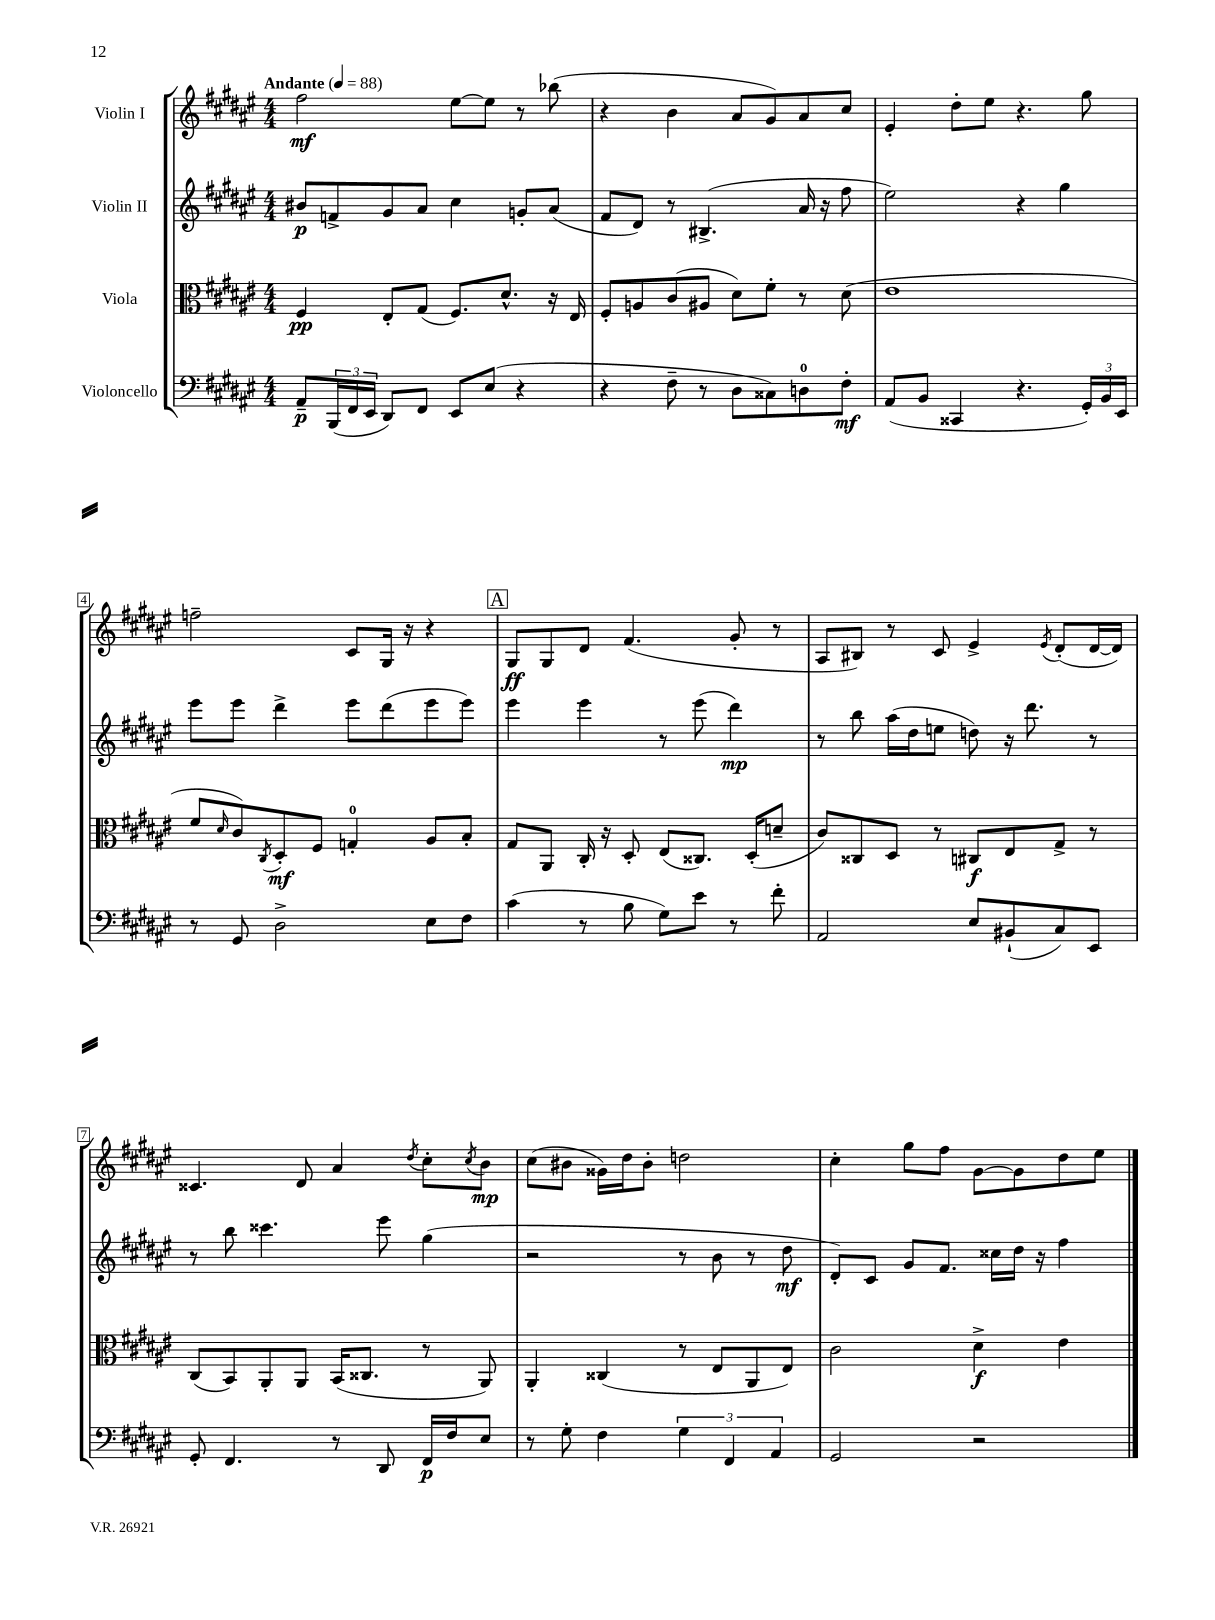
<<
\new StaffGroup <<
\new Staff = "s0" \with { instrumentName = "Violin I" } {
    \clef treble \key fis \major \numericTimeSignature \time 4/4 \tempo "Andante" 4 = 88
    fis''2\mf eis''8~ eis''8 r8 bes''8( |
    r4 b'4 ais'8 gis'8) ais'8 cis''8 |
    eis'4-. dis''8-. eis''8 r4. gis''8 |
    f''2-- cis'8 gis16 r16 r4 |
    \mark \markup { \box "A" } gis8\ff gis8 dis'8 fis'4.( gis'8-. r8 |
    ais8 bis8) r8 cis'8 eis'4-> \acciaccatura { eis'8 } dis'8-.( dis'16~ dis'16) |
    cisis'4. dis'8 ais'4 \acciaccatura { dis''8 } cis''8-. \acciaccatura { cis''8 } b'8\mp |
    cis''8( bis'8 gisis'16) dis''16 bis'8-. d''2 |
    cis''4-. gis''8 fis''8 gis'8~ gis'8 dis''8 eis''8 \bar "|." |
}
\new Staff = "s1" \with { instrumentName = "Violin II" } {
    \clef treble \key fis \major \numericTimeSignature \time 4/4
    bis'8\p f'8-> gis'8 ais'8 cis''4 g'8-. ais'8( |
    fis'8 dis'8) r8 bis4.->( ais'16 r16 fis''8 |
    eis''2) r4 gis''4 |
    eis'''8 eis'''8 dis'''4-> eis'''8 dis'''8( eis'''8 eis'''8) |
    \mark \markup { \box "A" } eis'''4 eis'''4 r8 eis'''8( dis'''4\mp) |
    r8 b''8 ais''16( dis''16 e''8 d''8) r16 dis'''8. r8 |
    r8 b''8 cisis'''4. eis'''8 gis''4( |
    r2 r8 b'8 r8 dis''8\mf |
    dis'8-.) cis'8 gis'8 fis'8. cisis''16 dis''16 r16 fis''4 \bar "|." |
}
\new Staff = "s2" \with { instrumentName = "Viola" } {
    \clef alto \key fis \major \numericTimeSignature \time 4/4
    fis4\pp eis8-. gis8( fis8.) dis'8.-^ r16 eis16 |
    fis8-. a8 cis'8( ais8 dis'8) fis'8-. r8 dis'8( |
    eis'1 |
    fis'8 \grace { dis'16 } cis'8) \acciaccatura { cis8 } dis8-.\mf fis8 g4-0-. ais8 b8-. |
    \mark \markup { \box "A" } gis8 ais,8 cis16-. r16 dis8-. eis8( cisis8.) dis16-.( d'8-- |
    cis'8) cisis8 dis8 r8 cis8\f eis8 gis8-> r8 |
    cis8( b,8) ais,8-. ais,8 b,16( cisis8. r8 ais,8) |
    ais,4-. cisis4( r8 eis8 ais,8 eis8) |
    cis'2 dis'4->\f eis'4 \bar "|." |
}
\new Staff = "s3" \with { instrumentName = "Violoncello" } {
    \clef bass \key fis \major \numericTimeSignature \time 4/4
    ais,8--\p \tuplet 3/2 { b,,16( fis,16 eis,16 } dis,8) fis,8 eis,8 eis8( r4 |
    r4 fis8-- r8 dis8 cisis8) d8-0 fis8-.\mf |
    ais,8( b,8 cisis,4 r4. \tuplet 3/2 { gis,16-.) b,16 eis,16 } |
    r8 gis,8 dis2-> eis8 fis8 |
    \mark \markup { \box "A" } cis'4( r8 b8 gis8) eis'8 r8 fis'8-. |
    ais,2 eis8 bis,8-!( cis8) eis,8 |
    gis,8-. fis,4. r8 dis,8 fis,16\p fis16 eis8 |
    r8 gis8-. fis4 \tuplet 3/2 { gis4 fis,4 ais,4 } |
    gis,2 r2 \bar "|." |
}
>>
>>
\layout { \context { \Score \override BarNumber.stencil = #(make-stencil-boxer 0.1 0.3 ly:text-interface::print) } }
